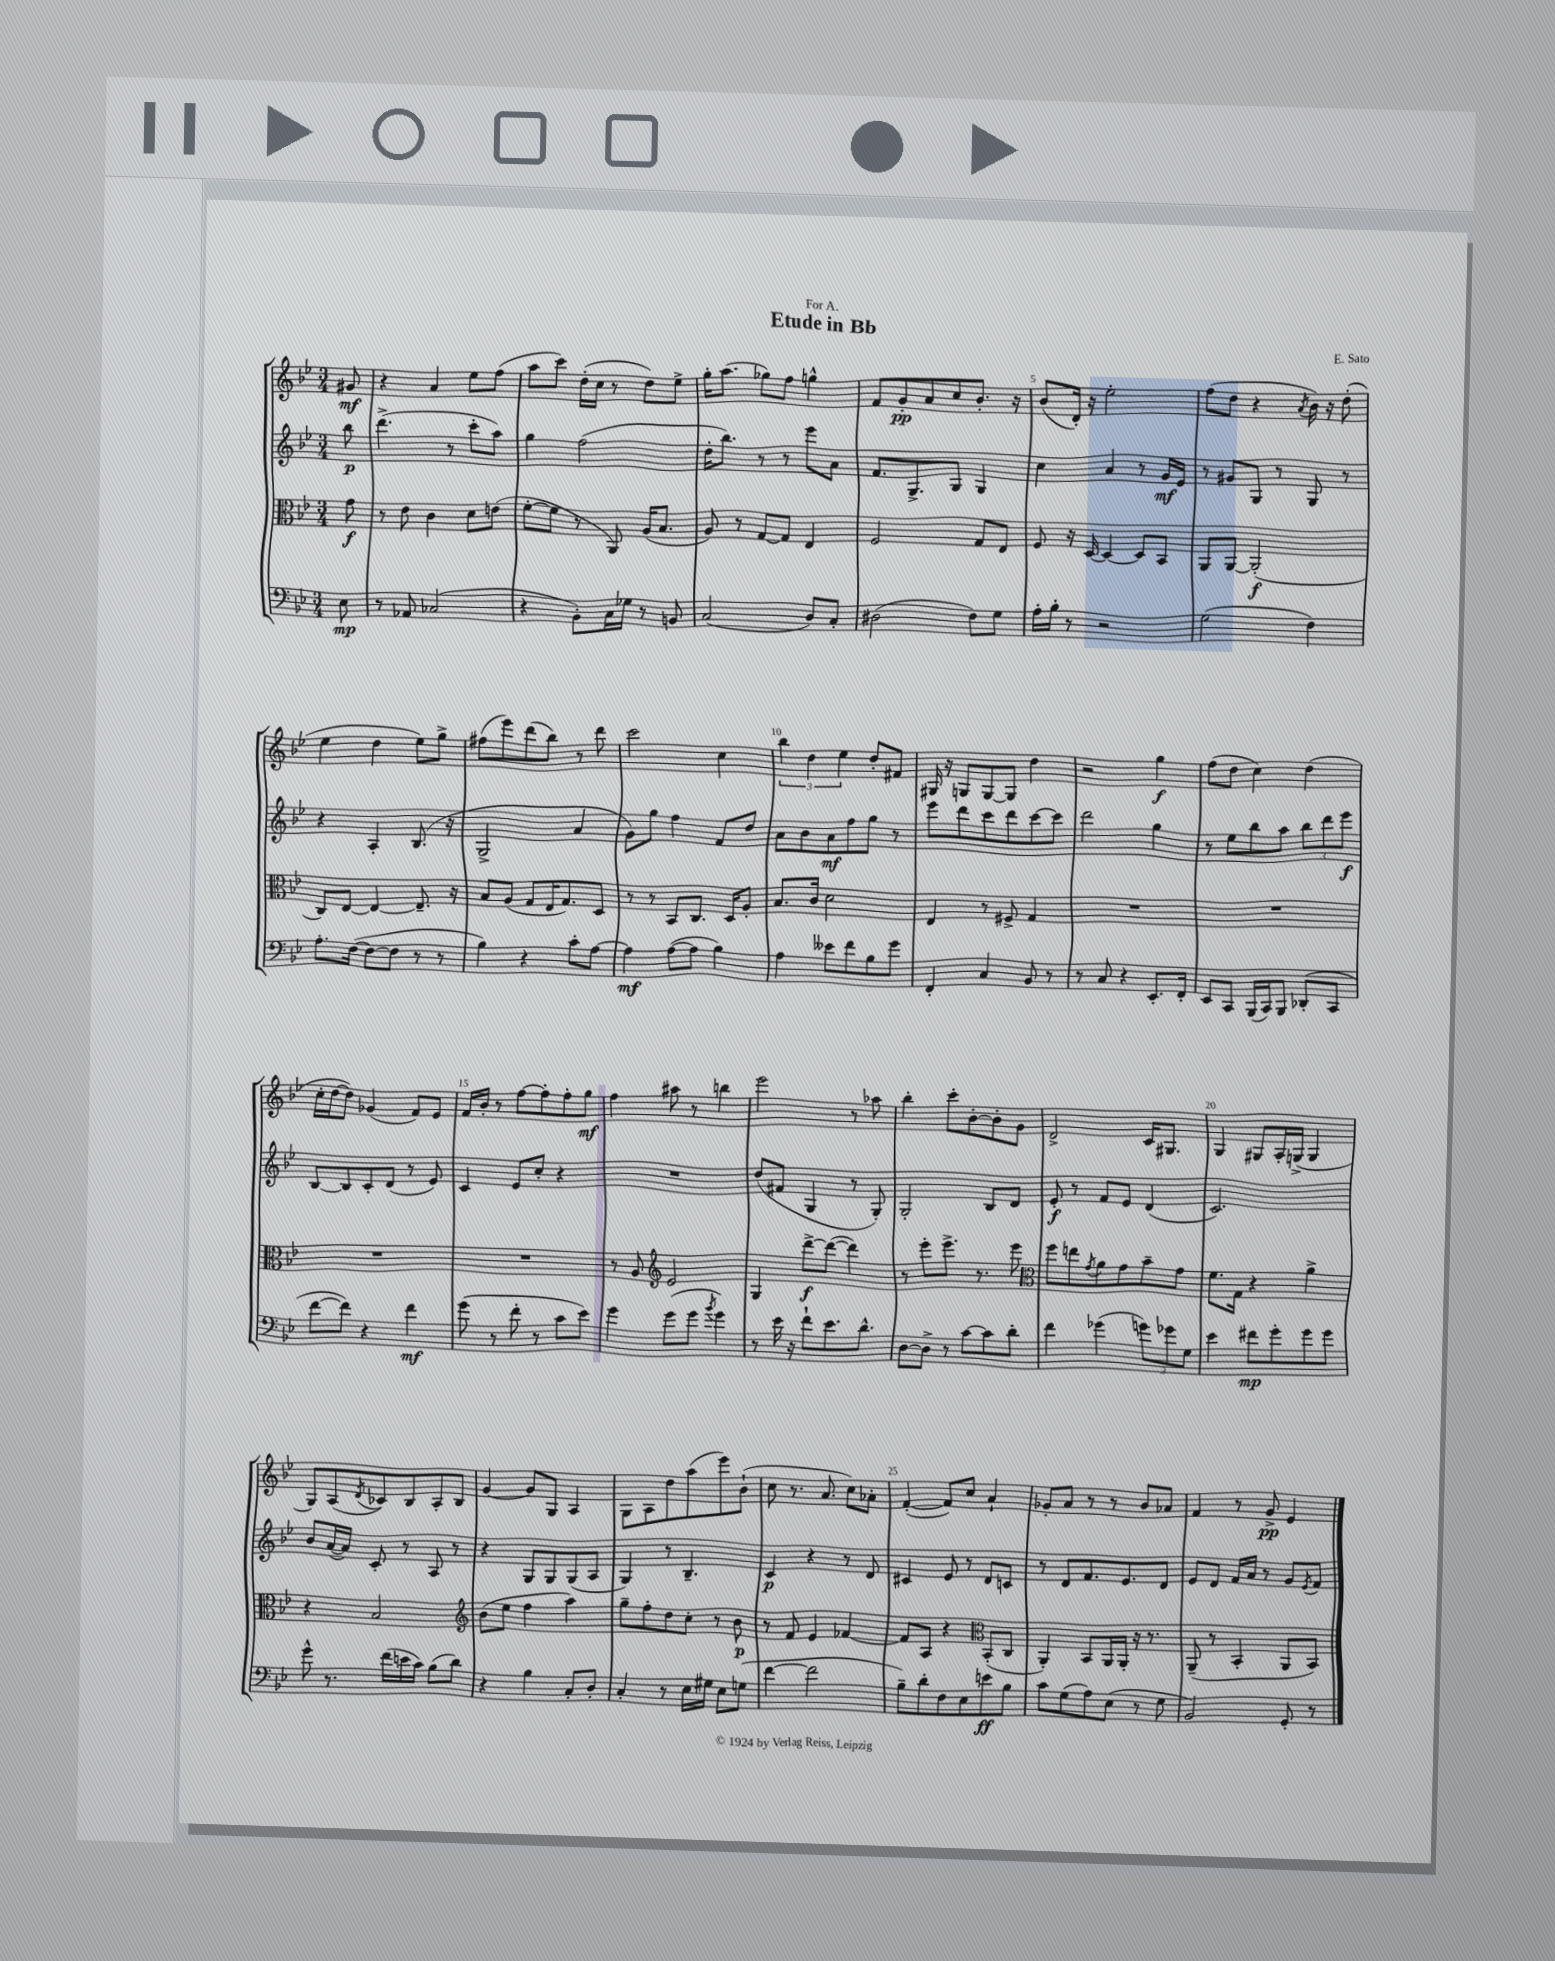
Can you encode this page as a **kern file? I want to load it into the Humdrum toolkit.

**kern	**kern	**kern	**kern
*staff4	*staff3	*staff2	*staff1
*clefF4	*clefC3	*clefG2	*clefG2
*k[b-e-]	*k[b-e-]	*k[b-e-]	*k[b-e-]
*M3/4	*M3/4	*M3/4	*M3/4
8E-\	8g\	8bb-\	8g#/
=	=	=	=
8r	8r	(4.ddd^\	4r
8AA-/	8e-\	.	.
(2C-/	4c\	.	4a/
.	.	8r	.
.	8d\L	8ccc'\L	8ee-\L
.	(8e\J	8aa\J)	(8ff\J
=	=	=	=
4r	[8f'\L	4gg\	8aa\L
.	8f\]J	.	8ccc\J)
8BB-'\L)	8r	(2ff\	(16dd'\LL
.	.	.	16cc\JJ
16C\L	8AA/)	.	8r
16G-\JJ	.	.	.
8r	(16A/LK	.	8dd\L)
.	8.B-/J	.	.
8BB/	.	.	8ee-^\J
=	=	=	=
(2C/	8A/)	16dd'\LK	16gg'\LK
.	.	8.bb-\J)	(8.aa\J
.	8r	.	.
.	[8G/L	8r	8gg-\L)
.	8G/]J	8r	8ff\J
8D/L)	4E-/	8eee-\L	4gg^^\
8C'/J	.	8a\J	.
=	=	=	=
(2D#\	2F/	8.f/L	8f/L
.	.	.	8g'/
.	.	8.G^/	.
.	.	.	8a/
.	.	8G/J	8cc/
8F\L)	8G/L	4G/	8.b-'/J
8G\J	8E-/J	.	.
.	.	.	16r
=	=	=	=
16A'\LL	8F/	4cc\	(8b-/L
16B-'\JJ	.	.	.
8r	16r	.	16d'/Jk)
.	[16D/	.	16r
2r	4D/_	4a/	2ee-'\
.	8D/]L	8r	.
.	8BB-/J	16g/LL	.
.	.	16e-/JJ	.
=	=	=	=
(2G\	8AA/L	8r	(8ff\L
.	[8AA/J	8g#/L	8dd\J
.	(2AA'/]	8G/J	4r
.	.	8r	.
.	.	.	8qa/
4F\)	.	8G/	16b-\)
.	.	.	16r
.	.	8r	(8dd'\
=	=	=	=
8.A'\L	8C/L)	4r	4ee-\
.	[8E-/J	.	.
([16F\Jk	.	.	.
8F\_L	4E-/_	4A'/	4dd\
8F\]J	.	.	.
8r	8.E-~/]	(8.B-/	8ee-\L)
8r	.	.	8gg^\J
.	16r	16r	.
=	=	=	=
4B-\)	8B-/L	2G^/	(8ff#\L
.	(8A/J	.	8eee-\)
4r	8G/L	.	(8ddd\
.	16E-/K	.	8bb-\J)
.	8.G/)	.	.
8c'\L	.	4a/	8r
[8A\J	8D/J	.	8ddd\
=	=	=	=
4A\]	8r	8g\L)	2ccc\
.	8r	8gg\J	.
([8A\L	8BB-/L	4ff\	.
8A\]J	8.C/J	.	.
4B-\)	.	8f/L	4cc\
.	16D/LK	.	.
.	8A'/J	8dd/J	.
=	=	=	=
4A\	8.B-/L	8a\L	6bb-\
.	.	8b-\	.
.	.	.	6dd\
.	16c/Jk	.	.
8e--\L	2d\	8a\	.
.	.	.	6ee-\
8f\	.	8ff\	.
8B-\	.	8gg\J	8dd'/L
8g\J	.	8r	8f#/J
=	=	=	=
4FF'/	4E-/	8eee-\L	16G#/
.	.	.	16r
.	.	8ddd\	8G/L
4C/	8r	8ccc\	[8G/
.	8F#^/	8ddd\	8G/]J
8BB-/	4G/	[8ccc\	4dd\
8r	.	8ccc\]J	.
=	=	=	=
8r	2.r	2ddd\	2r
8C/	.	.	.
4r	.	.	.
8.EE-'/L	.	4gg\	4gg\
16FF'/Jk	.	.	.
=	=	=	=
8EE-/L	2.r	8r	(8ff\L
8CC/J	.	8ee-\L	8dd\J
(16BBB-/LL	.	8bb-\	4cc\)
16CC/J)	.	.	.
8BBB-/J	.	8aa\J	.
(8DD-'/L	.	12bb-\L	(4dd\
.	.	12ddd\	.
8CC/J	.	.	.
.	.	12eee-\J	.
=	=	=	=
[8f\L	2.r	[8B-/L	16cc'\LL
.	.	.	[16dd\J
8f\]J)	.	8B-/]	8dd\]J)
4r	.	8c'/	(4g-/
.	.	(8d/J	.
4f\	.	8r	8f/L)
.	.	8e-/)	8e-/J
=	=	=	=
(8g\	2.r	4c/	16f/LL
.	.	.	16b-'/JJ
8r	.	.	8r
8f'\	.	8e-/L	[8ff\L
8r	.	8cc'/J	8ff'\]
8c\L	.	4r	8ff'\
8e-\J)	.	.	8gg\J
=	=	=	=
4g\	8r	2.r	4ff\
.	8A/	.	.
*	*clefG2	*	*
(8g\L	2e-/	.	8aa#\
8g\J	.	.	8r
8qb-/	.	.	.
4g\)	.	.	4bb\
=	=	=	=
8r	4G/	(8dd/L	2eee-\
16e-\	.	8f#/J	.
16r	.	.	.
8f`\L	[8ddd^\L	4G/	.
8.e-\	(8ddd\_J	.	.
.	4ddd\])	8r	8r
8.d^^\J	.	.	.
.	.	8G'/)	8aa-\
=	=	=	=
[8D\L	8r	2G'/	4bb-'\
8D^\]J	8eee-'\L	.	.
8r	8.eee-^\J	.	8ccc'\L
[8c\L	.	.	[8b-'\
.	8.r	.	.
8c\]	.	8B-/L	8b-'\]
8d'\J	8eee-\	8d/J	8g\J
=	=	=	=
*	*clefC3	*	*
4f\	8ff\L	8e-'/	2d^/
.	8ee\	8r	.
.	8qg/	.	.
(4g-\	8a\	8f/L	.
.	8g\	8e-/J	.
12g\L)	8b-~\	(4d/	16c/LK
.	.	.	8.G#/J
12g-\	.	.	.
.	8g\J	.	.
12G\J	.	.	.
=	=	=	=
4e-\	8.f\L	2.c/)	4G/
.	16G\Jk	.	.
8f#\L	4r	.	8G#/L
8g'\	.	.	16A'/L
.	.	.	(16G^/JJ
8g\	4a^\	.	4G/
8g\J	.	.	.
=	=	=	=
8g^^\	4r	8b-/L	8G/L)
8.r	.	([16a/L	(8A/
.	.	16a/]JJ)	.
.	.	.	8qd/
.	2B-/	8c'/	8c-/)
(16f\LL	.	.	.
16e\	.	8r	8B-/
16c\JJ)	.	.	.
(8B-\L	.	8A/	8A'/
8d\J)	.	8r	8B-/J
=	=	=	=
*	*clefG2	*	*
4r	(8b-\L	4r	[4g/
.	8ee-\J	.	.
4B-\	4ff\	8G/L	8g/]L
.	.	8G/	8G/J
8C'/L	4aa\)	(8G/	4A/
8D'/J	.	8A/J	.
=	=	=	=
4C'/	8gg~\L	4G/)	8G\L
.	8ff'\	.	8A\
8r	8dd\	8r	8dd\
16E-\LL	8cc'\J	4.B-~/	(8aa\
16G#\JJ	.	.	.
8E-\L	8r	.	8eee-\)
(8G\J	8b-\	.	(8b-`\J
=	=	=	=
[4f\	8r	4c/	8cc\
.	8f/	.	8.r
2f\]	4e-/	4r	.
.	.	.	8.a/
.	[4f-/	8r	8cc\L)
.	.	8d/	8a-'\J
=	=	=	=
8B-~\L)	8f-/]L	4c#/	([4f'/
8d'\	8A/J	.	.
8F\	4r	8e-/	8f/]L)
8E-\	.	8r	8cc/J
*	*clefC3	*	*
8e\	(8BB-'/L	8d/L	4a`/
8B-\J	8C/J	8c/J	.
=	=	=	=
8c\L	4AA'/)	8r	8g-'/L
(8G\	.	8d/L	8a/J
8A\)	8BB-/L	8.f/	8r
(8E-\J	16AA/L	.	8r
.	16AA'/JJ	8.e-/	.
8r	16r	.	8b-/L
.	8.r	.	.
8G\	.	8d/J	8a-/J
=	=	=	=
2BB-/)	(8AA~/	8e-/L	4f/
.	8r	8d/J	.
.	4BB-'/	16f/LL	8r
.	.	16a/JJ	.
.	.	8r	8g^/
8GG'/	8AA/L	8g/L	4e-/
.	.	8qe-/	.
8r	8BB-/J)	8f/J	.
==	==	==	==
*-	*-	*-	*-
